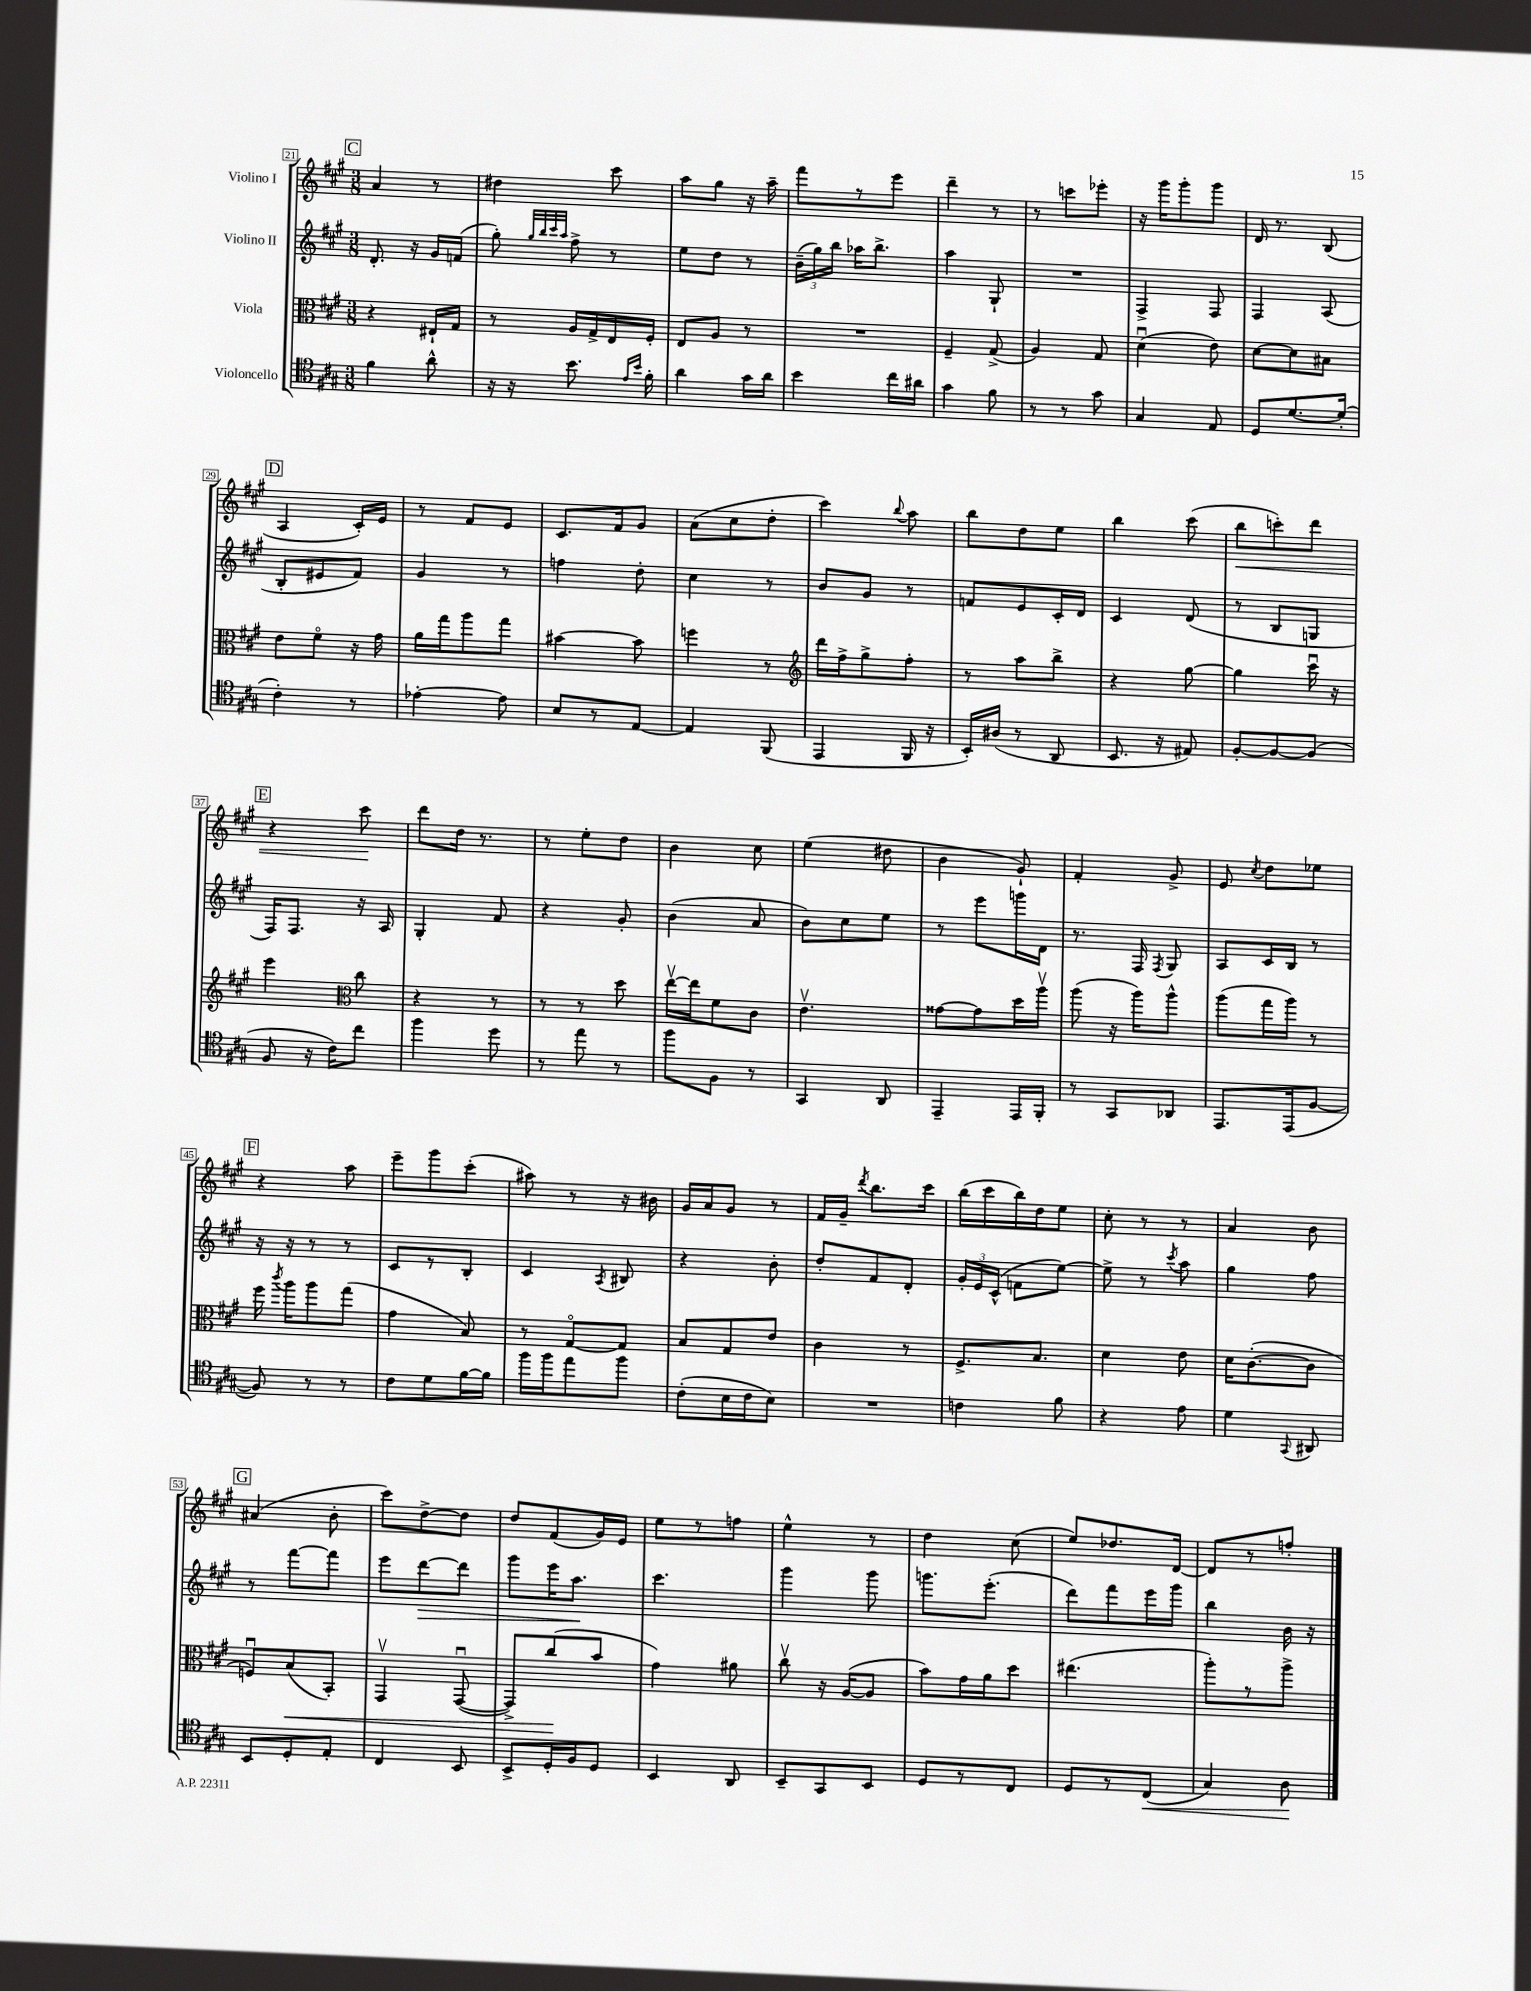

**kern	**kern	**kern	**kern
*staff4	*staff3	*staff2	*staff1
*clefC4	*clefC3	*clefG2	*clefG2
*k[f#c#g#]	*k[f#c#g#]	*k[f#c#g#]	*k[f#c#g#]
*M3/8	*M3/8	*M3/8	*M3/8
4f#	4r	8.d'	4a
.	.	16r	.
8a^^	16E#`	16g#	8r
.	16G#	(16f	.
=	=	=	=
16r	8r	8gg#')	4dd#
16r	.	.	.
.	.	32qqgg#	.
.	.	32qqbb	.
.	.	32qqccc#	.
.	.	32qqaa	.
8.b	16A	8ff#^	.
.	16G#^	.	.
.	16E	8r	8ccc#
16qqe	.	.	.
16qqb	.	.	.
16f#'	16F#'	.	.
=	=	=	=
4a	8E	8ee	8aa
.	8A	8dd	8gg#
16g#	8r	8r	16r
16a	.	.	16aa~
=	=	=	=
4b	4.r	(24b~	8fff#
.	.	24gg#)	.
.	.	24bb	.
.	.	16aa-	8r
.	.	8.bb^	.
16cc#	.	.	8eee
16a#	.	.	.
=	=	=	=
4g#	4F#~	4aa	4ddd~
8f#	(8G#^	8G#`	8r
=	=	=	=
8r	4A)	4.r	8r
8r	.	.	8ccc
8g#	8G#	.	8eee-'
=	=	=	=
4G#	(4du	4F#^	16r
.	.	.	16ggg#
.	.	.	8ggg#'
8E	8e)	8F#	8ggg#
=	=	=	=
8D	[8d	4F#	16d
.	.	.	8.r
[8.d	8d]	.	.
.	8B#	(8A	(8B
(16d']	.	.	.
=	=	=	=
4c#')	8e	8B'	4A
.	8f#o	8e#	.
8r	16r	8f#)	16c#')
.	16g#	.	16e
=	=	=	=
[4e-'	16a	4g#	8r
.	16gg#	.	.
.	8aa	.	8f#
8e-]	8gg#	8r	8e
=	=	=	=
8B	[4b#	4ff	8.c#
8r	.	.	.
.	.	.	16f#
[8E	8b#]	8dd'	8g#
=	=	=	=
4E]	4ff	4cc#	(8a
.	.	.	8cc#
(8FF#	8r	8r	8dd'
=	=	=	=
*	*clefG2	*	*
4EE	16ddd	8b	4ccc#)
.	16ff#^	.	.
.	8gg#^	8g#	.
.	.	.	8qqbb
16FF#	8ff#'	8r	8aa
16r	.	.	.
=	=	=	=
16BB')	8r	8f	8bb
(16A#	.	.	.
8r	8aa	8e	8dd
8AA	8bb^	16c#'	8ee
.	.	16d	.
=	=	=	=
8.BB	4r	4c#	4bb
16r	.	.	.
8E#)	[8gg#	(8d	(8ccc#
=	=	=	=
[8F#'	4gg#]	8r	8bb
8F#_	.	8B	8ccc')
(8F#]	16ccc#u	8G	8ddd
.	16r	.	.
=	=	=	=
8F#	4eee	16F#)	4r
.	.	8.F#	.
16r	.	.	.
16c#)	.	.	.
*	*clefC3	*	*
8cc#	8cc#	16r	8ccc#
.	.	16A	.
=	=	=	=
4ff#	4r	4G#'	8ddd
.	.	.	16dd
.	.	.	8.r
8dd	8r	8f#	.
=	=	=	=
8r	8r	4r	8r
8ee	8r	.	8ee'
8r	8dd	8g#'	8dd
=	=	=	=
8ff#	[16eev	(4b	4b
.	16ee]	.	.
8F#	8f#	.	.
8r	8c#	8a	8cc#
=	=	=	=
4GG#	4.ev	8b)	(4ee
.	.	8cc#	.
8AA	.	8ee	8dd#
=	=	=	=
4EE~	[8g##	8r	4b
.	8g##]	8eee	.
16EE	16dd	16ggg	8g#`)
16FF#'	16aav	16d	.
=	=	=	=
8r	(8aa	8.r	4f#'
8GG#	16r	.	.
.	16aa)	16F#	.
.	.	8qF#	.
8AA-	8aa^^	8G#	8g#^
=	=	=	=
8.EE	(8aa	8A	8e
.	.	.	8qcc#
.	16gg#	16c#	8dd
(16EE	16aa)	16B	.
[8F#	8r	8r	8ee-
=	=	=	=
8F#])	16ff#	16r	4r
.	8qccc#	.	.
.	16aa	16r	.
8r	8aa	8r	.
8r	(8gg#	8r	8aa
=	=	=	=
8c#	4g#	8c#	8eee~
8d	.	8r	8ggg#
[16f#	8B)	8B'	(8ccc#'
16f#]	.	.	.
=	=	=	=
16ff#	8r	4c#	8aa#)
16ff#	.	.	.
8ee	[8G#o	.	8r
.	.	8qA	.
8ff#	8G#]	8B#	16r
.	.	.	16b#
=	=	=	=
(8c#'	8B	4r	16g#
.	.	.	16a
16B	8G#	.	8g#
16c#	.	.	.
8B)	8e	8b'	8r
=	=	=	=
4.r	4c#	8dd'	16f#
.	.	.	16g#~
.	.	.	8qddd
.	.	8f#	8.bb
.	8r	8d'	.
.	.	.	16ccc#
=	=	=	=
4c	8.F#^	24g#'	(16bb
.	.	24e	.
.	.	.	16ccc#
.	.	(24c#^^	.
.	.	8f	16bb)
.	8.B	.	16dd
8f#	.	[8ee)	8ee
=	=	=	=
4r	4d	8ee^]	8cc#'
.	.	8r	8r
.	.	8qccc#	.
8e	8e	8aa	8r
=	=	=	=
4d	16d	4gg#	4a
.	([8.c#'	.	.
8qqGG#	.	.	.
8AA#	8c#]	8ff#	8b
=	=	=	=
8BB	8Fu)	8r	(4a#
8D'	(8B	[8fff#	.
8E'	8BB')	8fff#]	8b'
=	=	=	=
4C#	4GG#v	8eee	8ccc#)
.	.	[8ddd	[8dd^
8BB	([8GG#u	8ddd]	8dd]
=	=	=	=
8BB^	8GG#^])	8ggg#	8dd
16D'	(8cc#	16eee	(8f#
16F#	.	8.aa	.
8D	8b	.	16g#)
.	.	.	16e
=	=	=	=
4BB	4g#)	4.ccc#	8ee
.	.	.	8r
8AA	8a#	.	8ff
=	=	=	=
8BB~	8cc#v	4ggg#	4ee^^
8GG#	16r	.	.
.	([16A	.	.
8BB	8A]	8ggg#	8r
=	=	=	=
8D	8b)	8.ggg	4dd
8r	16g#	.	.
.	16a	(8.eee'	.
8C#	8dd	.	(8cc#
=	=	=	=
8D	(4.ee#	8ddd)	8ee)
8r	.	8fff#	8.dd-
(8C#	.	16eee	.
.	.	16ggg#	[16d
=	=	=	=
4G#)	8aa')	4bb	8d]
.	8r	.	8r
8A	8aa^	16b	8ff'
.	.	16r	.
==	==	==	==
*-	*-	*-	*-
